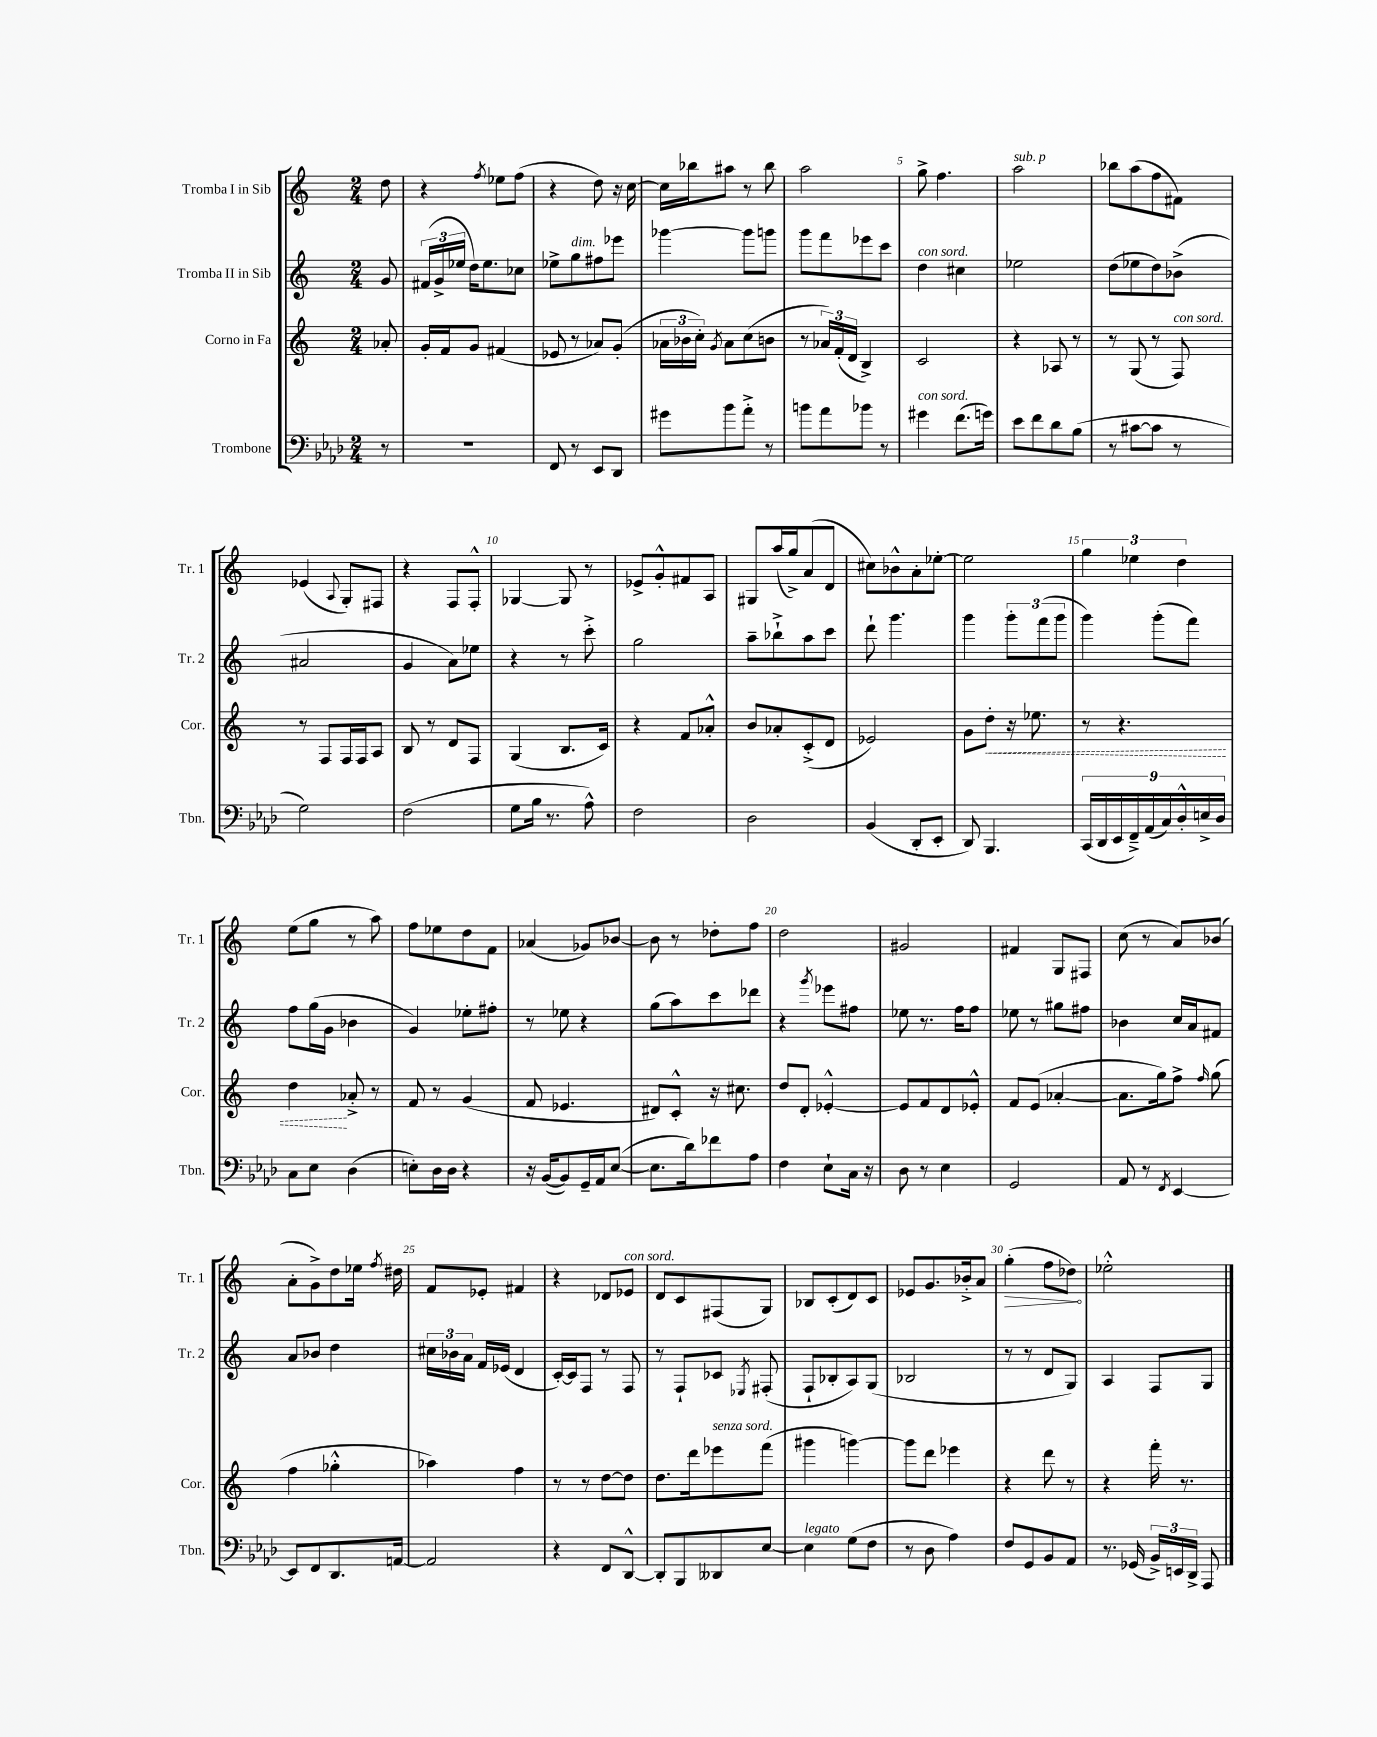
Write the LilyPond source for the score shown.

<<
\new StaffGroup <<
\new Staff = "s0" \with { instrumentName = "Tromba I in Sib" shortInstrumentName = "Tr. 1" } {
    \clef treble \key c \major \numericTimeSignature \time 2/4 \partial 8
    \autoBeamOff d''8 |
    r4 \acciaccatura { f''8 } ees''8[ f''8]( |
    r4 d''8) r16 c''16~ |
    c''16[ bes''16 ais''8] r8 bes''8 |
    a''2 |
    g''8-> f''4. |
    a''2^\markup { \italic "sub. p" } |
    bes''8[ a''8( f''8 fis'8]) |
    ees'4( \appoggiatura { a8 } g8[-.) fis8] |
    r4 f8[ f8]-.-^ |
    ges4~ ges8 r8 |
    ees'8[-> g'8-.-^ fis'8 a8] |
    gis8[ a''16( g''16->) a'8( d'8] |
    cis''8[) bes'8-^ a'8-. ees''8]~-. |
    ees''2 |
    \tuplet 3/2 { g''4 ees''4 d''4 } |
    e''8[( g''8] r8 a''8) |
    f''8[ ees''8 d''8 f'8] |
    aes'4( ges'8[) bes'8]~ |
    bes'8 r8 des''8[-. f''8] |
    d''2 |
    gis'2 |
    fis'4 g8[ fis8] |
    c''8( r8 a'8[) bes'8]( |
    a'8[-. g'8->) d''8 ees''16] \acciaccatura { f''8 } dis''16 |
    f'8[ ees'8]-. fis'4 |
    r4 des'8[ ees'8]^\markup { \italic "con sord." } |
    d'8[ c'8 fis8( g8]) |
    bes8[ c'8-.( d'8) c'8] |
    ees'8[ g'8. bes'16-.-> a'8] |
    \once \override Hairpin.circled-tip = ##t g''4-.\>( f''8[ des''8]\!) |
    ees''2-.-^ \bar "|." |
}
\new Staff = "s1" \with { instrumentName = "Tromba II in Sib" shortInstrumentName = "Tr. 2" } {
    \clef treble \key c \major \numericTimeSignature \time 2/4 \partial 8
    \autoBeamOff g'8 |
    \tuplet 3/2 { fis'16[( g'16-> ees''16] } d''16[) ees''8. ces''8] |
    ees''8[-> g''8^\markup { \italic "dim." } fis''8 ees'''8] |
    ges'''4~ ges'''8[ g'''8] |
    g'''8[ f'''8 ees'''8 c'''8] |
    d''4^\markup { \italic "con sord." } cis''4 |
    ees''2 |
    d''8[( ees''8 d''8) bes'8]->( |
    ais'2 |
    g'4 a'8[) ees''8] |
    r4 r8 c'''8-.-> |
    g''2 |
    a''8[-- bes''8-!-> a''8 c'''8] |
    d'''8-! g'''4. |
    g'''4 \tuplet 3/2 { g'''8[-. f'''8( g'''8] } |
    g'''4) g'''8[-.( f'''8]) |
    f''8[ g''16( g'16] bes'4 |
    g'4) ees''8[-. fis''8]-. |
    r8 ees''8 r4 |
    g''8[( a''8) c'''8 des'''8] |
    r4 \acciaccatura { g'''8 } ees'''8[ fis''8] |
    ees''8 r8. f''16[ f''8] |
    ees''8 r8 gis''8[ fis''8] |
    bes'4 c''16[ a'16 fis'8] |
    a'8[ bes'8] d''4 |
    \tuplet 3/2 { cis''16[ bes'16 a'16] } f'16[ ees'16]( d'4 |
    c'16[~-.) c'16 f8] r8 f8 |
    r8 f8[-! ces'8] \acciaccatura { ees8 } fis8-.( |
    f8[-! bes8-. a8) g8]( |
    bes2 |
    r8 r8 d'8[ g8]) |
    a4 f8[ g8] \bar "|." |
}
\new Staff = "s2" \with { instrumentName = "Corno in Fa" shortInstrumentName = "Cor." } {
    \clef treble \key c \major \numericTimeSignature \time 2/4 \partial 8
    \autoBeamOff aes'8-. |
    g'16[-. f'16 g'8] fis'4( |
    ees'8 r8 aes'8[) g'8]-.( |
    \tuplet 3/2 { aes'16[ bes'16 c''16]-.) } \acciaccatura { g'8 } aes'8[ c''8( b'8] |
    r8 \tuplet 3/2 { aes'16[) f'16-.( d'16] } b4->) |
    c'2 |
    r4 aes8 r8 |
    r8 g8( r8 f8^\markup { \italic "con sord." }) |
    r8 f8[ f16 f16 a8] |
    b8 r8 d'8[ f8] |
    g4( b8.[ c'16]) |
    r4 f'8[ aes'8]-.-^ |
    b'8[ aes'8-. c'8-.->( d'8] |
    ees'2) |
    g'8[ \once \override Hairpin.style = #'dashed-line d''8]-.\< r16 ees''8. |
    r8 r4. |
    d''4\! aes'8-.-> r8 |
    f'8 r8 g'4( |
    f'8 ees'4. |
    dis'8[) c'8]-.-^ r16 cis''8. |
    d''8[ d'8]-. ees'4~-.-^ |
    ees'8[ f'8 d'8 ees'8]-.-^ |
    f'8[ e'8]( aes'4~-. |
    aes'8.[ g''16) f''8]-> \grace { f''16 } g''8( |
    f''4 ges''4-.-^ |
    aes''4) f''4 |
    r8 r8 d''8[~ d''8] |
    d''8.[ d'''16 ees'''8^\markup { \italic "senza sord." } f'''8]( |
    gis'''4 g'''4~) |
    g'''8[ d'''8] ees'''4 |
    r4 d'''8 r8 |
    r4 f'''16-. r8. \bar "|." |
}
\new Staff = "s3" \with { instrumentName = "Trombone" shortInstrumentName = "Tbn." } {
    \clef bass \key aes \major \numericTimeSignature \time 2/4 \partial 8
    \autoBeamOff r8 |
    R2 |
    f,8 r8 ees,8[ des,8] |
    gis'8[ bes'8 aes'8]-.-> r8 |
    b'8[ aes'8 bes'8] r8 |
    gis'4^\markup { \italic "con sord." } f'8.[( g'16]) |
    ees'8[ f'8 des'8 bes8]( |
    r8 cis'8[~ cis'8] r8 |
    g2) |
    f2( |
    g8[ bes16] r8. aes8-^) |
    f2 |
    des2 |
    bes,4( des,8[-. ees,8]-. |
    des,8) bes,,4. |
    \tuplet 9/8 { c,16[( des,16 ees,16 f,16--->) aes,16( c16) des16-.-^ e16-> des16] } |
    c8[ ees8] des4( |
    e8[-.) des16 des16] r4 |
    r16 bes,16[~( bes,8) g,16-- aes,16 ees8]~( |
    ees8.[ des'16) fes'8 aes8] |
    f4 ees8[-! c16] r16 |
    des8 r8 ees4 |
    g,2 |
    aes,8 r8 \acciaccatura { f,8 } ees,4~ |
    ees,8[ f,8 des,8. a,16]~ |
    a,2 |
    r4 f,8[ des,8]~-^ |
    des,8[-. bes,,8 deses,8 ees8]~ |
    ees4^\markup { \italic "legato" } g8[( f8] |
    r8 des8 aes4) |
    f8[ g,8 bes,8 aes,8] |
    r8. ges,16( \tuplet 3/2 { bes,16[->) e,16 des,16]-> } aes,,8 \bar "|." |
}
>>
>>
\layout { \context { \Score \override BarNumber.break-visibility = ##(#f #t #t) barNumberVisibility = #(every-nth-bar-number-visible 5) } }
